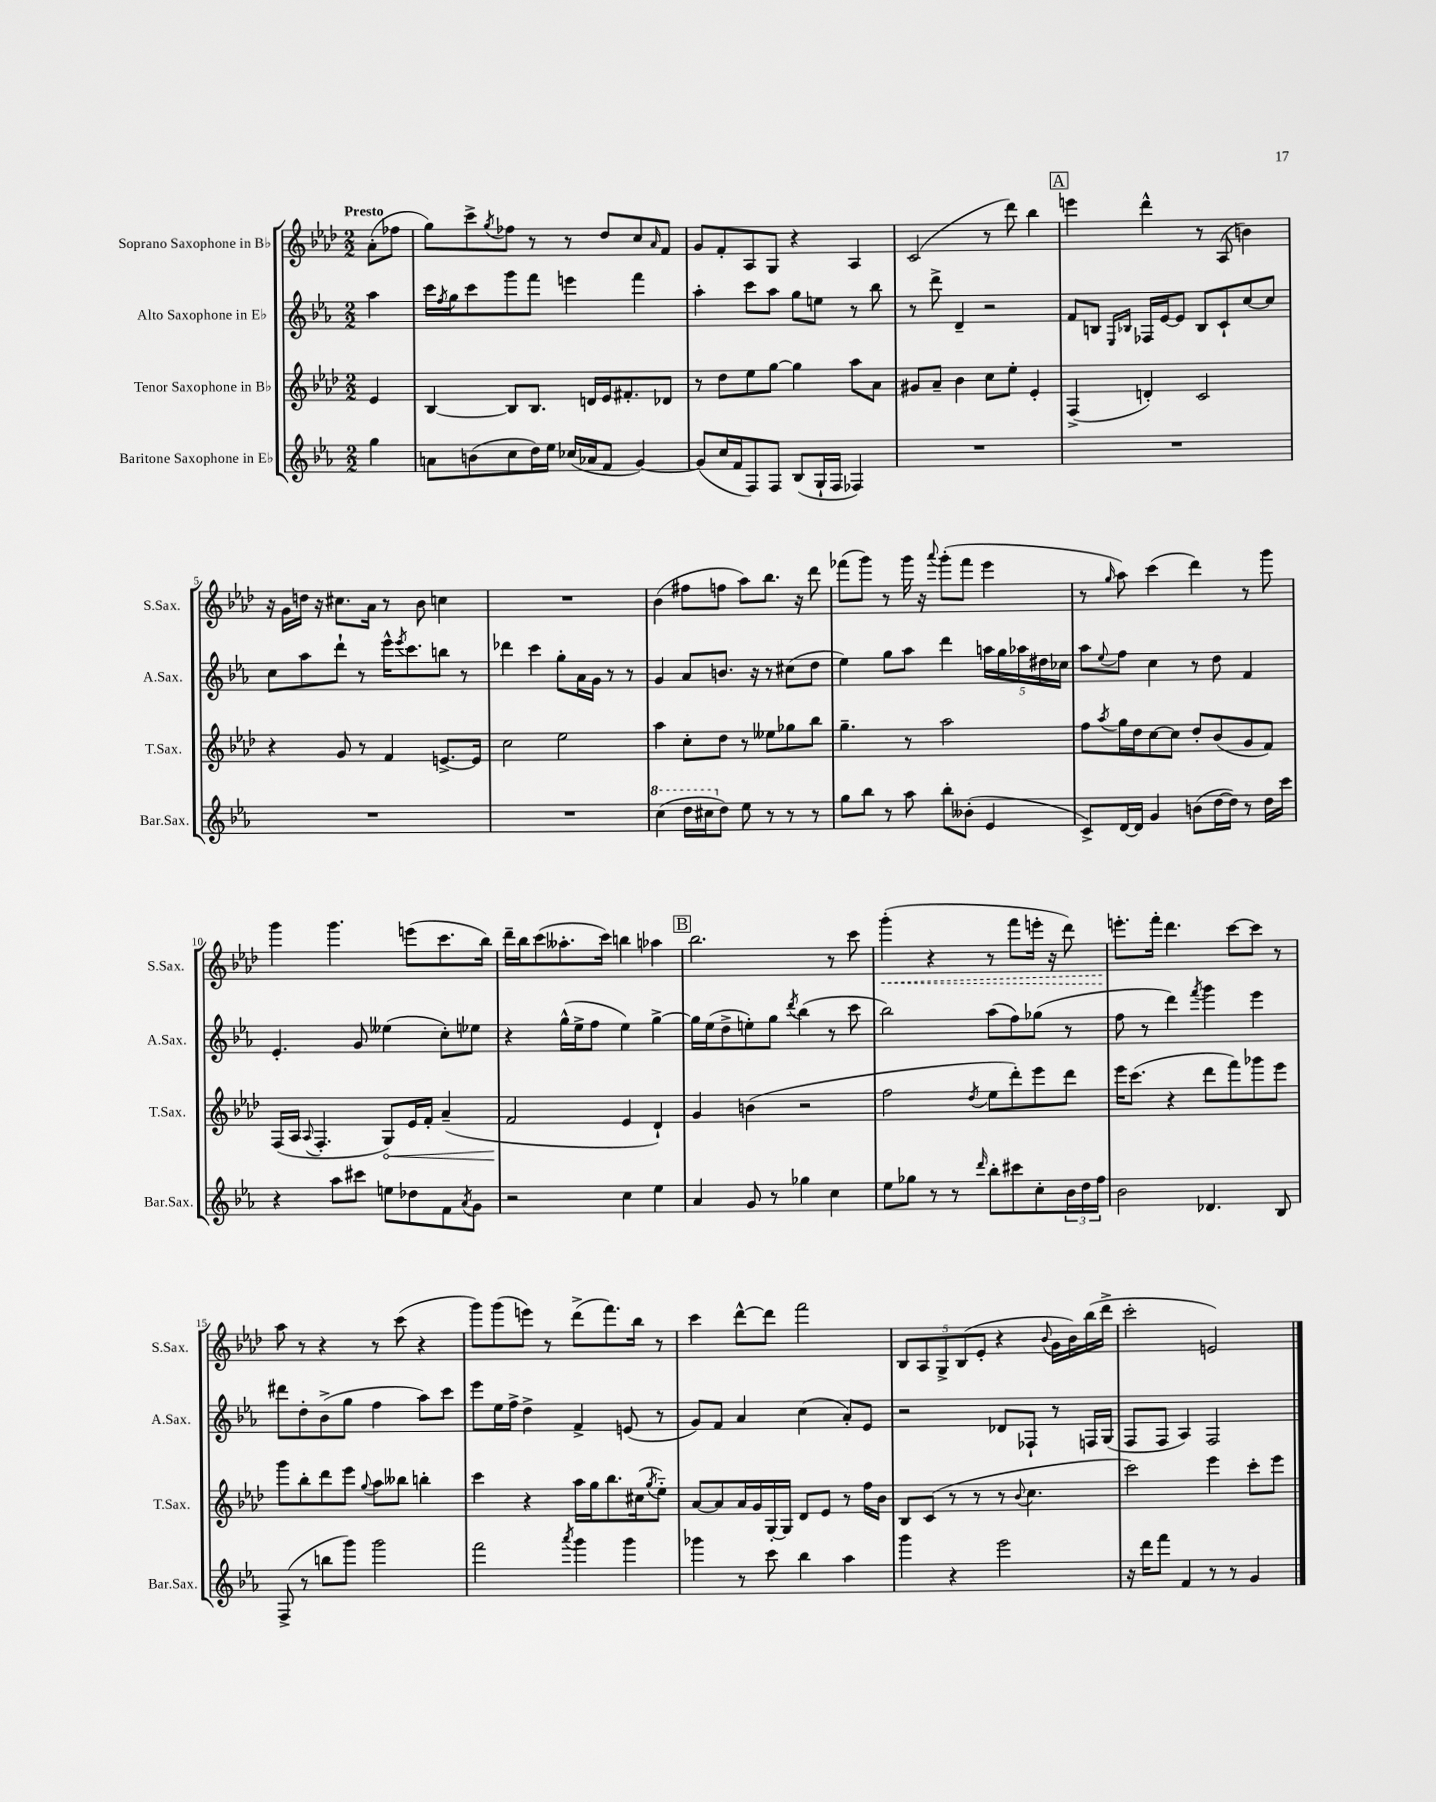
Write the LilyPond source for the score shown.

<<
\new StaffGroup <<
\new Staff = "s0" \with { instrumentName = "Soprano Saxophone in Bb" shortInstrumentName = "S.Sax." } {
    \clef treble \key aes \major \numericTimeSignature \time 2/2 \partial 4 \tempo "Presto"
    aes'8-.( fes''8 |
    g''8) c'''8-> \acciaccatura { g''8 } fes''8 r8 r8 des''8 c''8 \grace { aes'16 } f'8 |
    g'8 f'8-. aes8 g8 r4 aes4 |
    c'2( r8 des'''8) bes''4 |
    \mark \markup { \box "A" } e'''4 des'''4-^ r8 aes8( b'4) |
    r16 g'16 d''16 r16 cis''8. aes'16 r8 bes'8 c''4 |
    R1 |
    bes'4( fis''8 f''8 aes''8) bes''8. r16 des'''8 |
    fes'''8( g'''8) r8 g'''16 r16 \appoggiatura { aes'''8 } g'''8-.( fes'''8 ees'''4 |
    r8 \grace { g''16 } aes''8) c'''4( des'''4) r8 g'''8 |
    g'''4 g'''4. e'''8( c'''8. bes''16) |
    des'''16-- bes''16 c'''8( aeses''8.-. c'''16) b''4 aes''4 |
    \mark \markup { \box "B" } bes''2. r8 c'''8 |
    \once \override Hairpin.style = #'dashed-line g'''4-.\<( r4 r8 f'''8 e'''16-. r16 des'''8) |
    e'''8.-.\! f'''16-. des'''4. c'''8~ c'''8 r8 |
    aes''8 r8 r4 r8 c'''8( r4 |
    g'''8) g'''8( e'''8) r8 des'''8->( f'''8.) bes''16 r8 |
    c'''4 des'''8~-^ des'''8 f'''2 |
    \tuplet 5/4 { bes8 aes8 g8-> bes8( ees'8-. } r4 \appoggiatura { bes'8 } g'16 bes'16) bes''16( des'''16-> |
    c'''2-. e'2) \bar "|." |
}
\new Staff = "s1" \with { instrumentName = "Alto Saxophone in Eb" shortInstrumentName = "A.Sax." } {
    \clef treble \key ees \major \numericTimeSignature \time 2/2 \partial 4
    aes''4 |
    c'''16 \acciaccatura { f''8 } g''16 c'''8 g'''8 f'''8 e'''4 f'''4 |
    aes''4-. c'''8 aes''8 g''8 e''8 r8 bes''8 |
    r8 d'''8-> d'4-- r2 |
    \mark \markup { \box "A" } f'8 b8 \grace { ees16 bes16 } fes16 ees'16~ ees'8 bes8 c'8-! c''8~ c''8 |
    c''8 aes''8 d'''8-! r8 ees'''16-^ \acciaccatura { ees'''8 } c'''8. b''8 r8 |
    des'''4 c'''4 g''8-. aes'16 g'16 r8 r8 |
    g'4 aes'8 b'8. r16 r8 cis''8( d''8 |
    ees''4) g''8 aes''8 d'''4 \tuplet 5/4 { a''16 g''16 aes''16 dis''16 ces''16 } |
    aes''8 \appoggiatura { ees''8 } f''8 c''4 r8 d''8 f'4 |
    ees'4.-. g'8 eeses''4( c''8-.) ees''8 |
    r4 g''16-^( ees''16-> f''8 ees''4) g''4~-> |
    \mark \markup { \box "B" } g''16 ees''16( d''8-> e''8-.) g''8 \acciaccatura { d'''8 } bes''4( r8 c'''8 |
    bes''2) aes''8( f''8) ges''8( r8 |
    f''8 r8 d'''4) \acciaccatura { f'''8 } g'''4 ees'''4 |
    dis'''8 d''8-. bes'8->( g''8 f''4 aes''8) c'''8 |
    ees'''8 ees''16 f''16-> d''4-> f'4-> e'8( r8 |
    g'8) f'8 aes'4 c''4( aes'8-.) ees'8 |
    r2 des'8 fes8-! r8 f16 g16( |
    f8 f8 aes4) f2 \bar "|." |
}
\new Staff = "s2" \with { instrumentName = "Tenor Saxophone in Bb" shortInstrumentName = "T.Sax." } {
    \clef treble \key aes \major \numericTimeSignature \time 2/2 \partial 4
    ees'4 |
    bes4~ bes8 bes8. d'16 ees'16 fis'8.-. des'8 |
    r8 des''8 ees''8 g''8~ g''4 aes''8 aes'8 |
    gis'8 aes'8-- bes'4 c''8 ees''8-. ees'4-. |
    \mark \markup { \box "A" } f4->( d'4-.) c'2 |
    r4 g'8 r8 f'4 e'8.~-> e'16 |
    c''2 ees''2 |
    aes''4 c''8-. des''8 r8 eeses''8 ges''8 bes''8 |
    g''4.-- r8 aes''2 |
    f''8 \acciaccatura { aes''8 } g''16 des''16 c''8~ c''8 des''8-. bes'8( g'8 f'8) |
    f16( aes16 \appoggiatura { aes8 } f4.-. \once \override Hairpin.circled-tip = ##t g8\<) ees'16 f'16-. aes'4--( |
    f'2\! ees'4 des'4-!) |
    \mark \markup { \box "B" } g'4 b'4( r2 |
    f''2 \acciaccatura { des''8 } ees''8 des'''8-.) ees'''8 des'''8 |
    ees'''16 c'''8.( r4 des'''8 f'''8) ges'''8 ees'''8 |
    g'''8 bes''8-. des'''8 ees'''8 \appoggiatura { g''8 } aes''8 beses''8 b''4-. |
    c'''4 r4 aes''16 g''16 bes''8. cis''16( \acciaccatura { g''8 } ees''8-_) |
    aes'8~ aes'8 aes'16 g'16 g16~-. g16 des'8 ees'8 r8 f''16 bes'16 |
    bes8 c'8( r8 r8 r8 \appoggiatura { bes'8 } c''4. |
    c'''2) ees'''4 c'''8-. ees'''8 \bar "|." |
}
\new Staff = "s3" \with { instrumentName = "Baritone Saxophone in Eb" shortInstrumentName = "Bar.Sax." } {
    \clef treble \key ees \major \numericTimeSignature \time 2/2 \partial 4
    g''4 |
    a'8 b'8( c''8 d''16) ees''16 ces''16( aes'16 f'8 g'4~) |
    g'8( c''16 f'16 f8) f8 bes8( g16-! f16 fes4) |
    R1 |
    \mark \markup { \box "A" } R1 |
    R1 |
    R1 |
    \ottava #1 c'''4( d'''16 cis'''16 \ottava #0 d''8) ees''8 r8 r8 r8 |
    g''8 bes''8 r8 aes''8 bes''8-. beses'8-.( ees'4 |
    c'8->) d'16~ d'16 g'4 b'8( d''16~ d''16) r8 d''16 c'''16 |
    r4 aes''8 cis'''8 e''8 des''8 f'8 \acciaccatura { aes'8 } g'8 |
    r2 c''4 ees''4 |
    \mark \markup { \box "B" } aes'4 g'8 r8 ges''4 c''4 |
    ees''8 ges''8 r8 r8 \grace { d'''16 } bes''8-. cis'''8 c''8-. \tuplet 3/2 { bes'16 d''16 f''16 } |
    bes'2 des'4. bes8 |
    f8->( r8 b''8 g'''8) g'''2 |
    f'''2 \acciaccatura { aes'''8 } g'''4 g'''4 |
    ges'''4 r8 c'''8 bes''4 aes''4 |
    g'''4 r4 ees'''2 |
    r16 d'''16 f'''8 f'4 r8 r8 g'4 \bar "|." |
}
>>
>>
